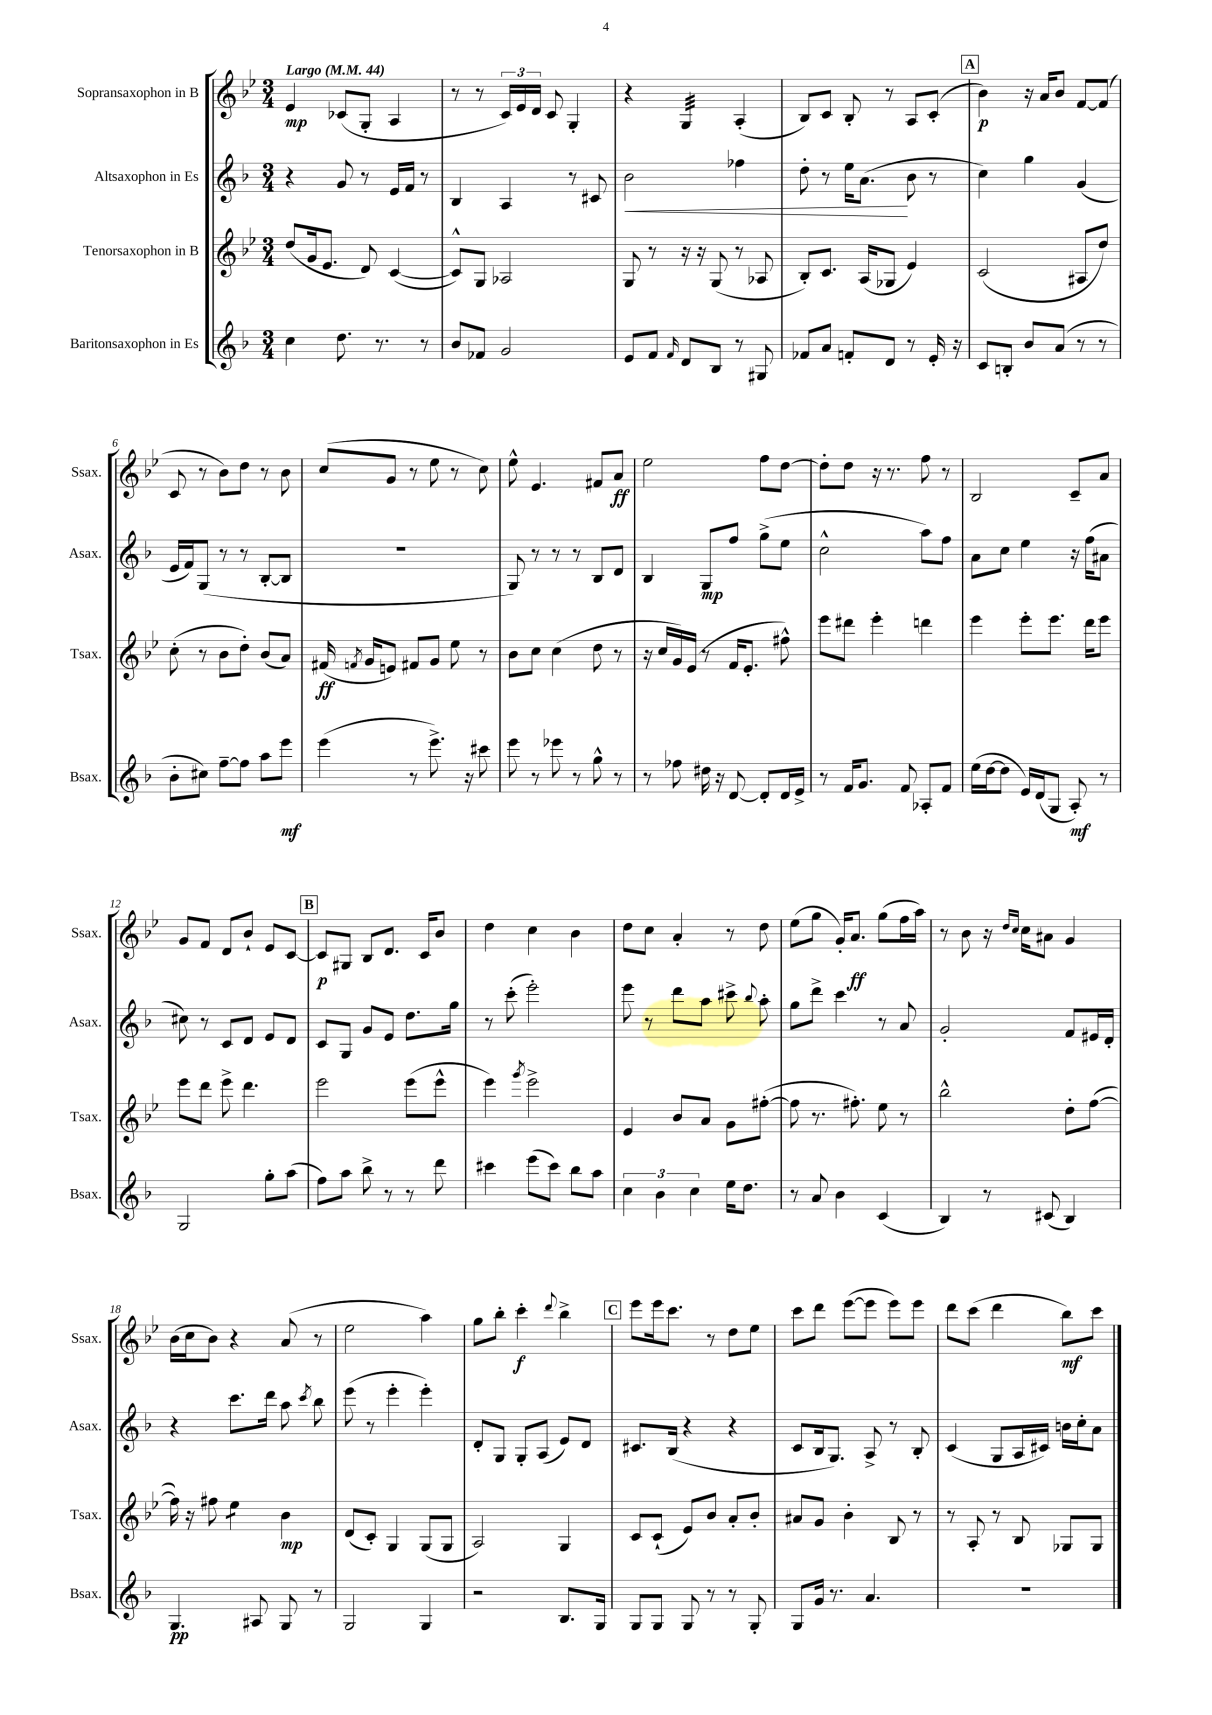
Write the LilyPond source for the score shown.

<<
\new StaffGroup <<
\new Staff = "s0" \with { instrumentName = "Sopransaxophon in B" shortInstrumentName = "Ssax." } {
    \clef treble \key bes \major \numericTimeSignature \time 3/4 \tempo "Largo" 4 = 44
    \autoBeamOff ees'4\mp ces'8[( g8]-. a4 |
    r8 r8 \tuplet 3/2 { c'16[) ees'16 d'16] } c'8 g4-. |
    r4 g4:32 a4-.( |
    bes8[) c'8] bes8-. r8 a8[ c'8]-.( |
    \mark \markup { \box "A" } bes'4\p) r16 a'16[ bes'8] f'8[~ f'8]( |
    c'8 r8 bes'8[) d''8] r8 bes'8 |
    c''8[( g'8] r8 ees''8 r8 c''8) |
    ees''8-^ ees'4. fis'8[ a'8]\ff |
    ees''2 f''8[ d''8]~ |
    d''8[-. d''8] r16 r8. f''8 r8 |
    bes2 c'8[-- a'8] |
    g'8[ f'8] d'8[ bes'8]-! ees'8[ c'8]~ |
    \mark \markup { \box "B" } c'8[\p gis8] bes8[ d'8.] c'16[ bes'8] |
    d''4 c''4 bes'4 |
    d''8[ c''8] a'4-. r8 d''8 |
    ees''8[( g''8] g'16[-.) a'8.]\ff g''8[( f''16 a''16]) |
    r8 bes'8 r16 \grace { d''16[ c''16] } c''16[ ais'8] g'4 |
    bes'16[( c''16 bes'8]) r4 a'8( r8 |
    ees''2 a''4) |
    g''8[ bes''8]-. c'''4-.\f \appoggiatura { d'''8 } bes''4-> |
    \mark \markup { \box "C" } ees'''8[ ees'''16 c'''8.] r8 d''8[ ees''8] |
    c'''8[ d'''8] ees'''8[~( ees'''8] ees'''8[) ees'''8] |
    d'''8[ c'''8]( d'''4 bes''8[\mf) c'''8] \bar "|." |
}
\new Staff = "s1" \with { instrumentName = "Altsaxophon in Es" shortInstrumentName = "Asax." } {
    \clef treble \key f \major \numericTimeSignature \time 3/4
    \autoBeamOff r4 g'8 r8 e'16[ f'16] r8 |
    bes4 a4 r8 cis'8 |
    bes'2\< fes''4 |
    d''8-. r8 e''16[ a'8.]\!( bes'8 r8 |
    \mark \markup { \box "A" } c''4) g''4 g'4( |
    e'16[ f'16) g8]( r8 r8 bes8[~-. bes8] |
    R2. |
    g8) r8 r8 r8 bes8[ d'8] |
    bes4 g8[\mp f''8] g''8[->( e''8] |
    c''2-^ a''8[) f''8] |
    a'8[ c''8] e''4 r16 f''16[( ais'8] |
    cis''8) r8 c'8[ d'8] e'8[ d'8] |
    \mark \markup { \box "B" } c'8[ g8] g'8[ e'8] d''8.[ g''16] |
    r8 c'''8-.( e'''2-.) |
    e'''8 r8 d'''8[ a''8] cis'''8-> \appoggiatura { bes''8 } a''8-. |
    g''8[ d'''8]-> c'''4 r8 a'8 |
    g'2-. f'8[ eis'16 d'16]-. |
    r4 c'''8.[ d'''16] a''8 \acciaccatura { c'''8 } bes''8 |
    e'''8( r8 e'''4-. e'''4-.) |
    d'8[-. g8] g8[-. a8]( e'8[) d'8] |
    \mark \markup { \box "C" } cis'8.[ bes16]( r4 r4 |
    c'8[ bes16 g8.]) a8-> r8 bes8-. |
    c'4( g8[ a16 cis'16]) b'16[ c''16-. a'8] \bar "|." |
}
\new Staff = "s2" \with { instrumentName = "Tenorsaxophon in B" shortInstrumentName = "Tsax." } {
    \clef treble \key bes \major \numericTimeSignature \time 3/4
    \autoBeamOff d''8[( g'16 ees'8.] d'8) c'4~( |
    c'8[-^) g8] aes2 |
    g8 r8 r16 r16 g8( r8 aes8 |
    bes8[-.) c'8.] a16[( ges8] ees'4) |
    \mark \markup { \box "A" } c'2( ais8[ d''8]) |
    c''8-.( r8 bes'8[ d''8]-.) bes'8[( a'8]) |
    fis'16\ff( \acciaccatura { f'8 } g'16[ e'8]) fis'8[ g'8] ees''8 r8 |
    bes'8[ c''8] c''4( d''8 r8 |
    r16 c''16[ g'16) ees'16]( r8 f'16[ ees'8.]-. fis''8-^) |
    ees'''8[ dis'''8] ees'''4-. d'''4 |
    ees'''4 ees'''8[-. ees'''8.] d'''16[ ees'''8] |
    ees'''8[ d'''8] ees'''8-> d'''4. |
    \mark \markup { \box "B" } ees'''2 ees'''8[( ees'''8]-^ |
    ees'''4) \acciaccatura { g'''8 } ees'''2-> |
    ees'4 bes'8[ a'8] g'8[ fis''8]~-.( |
    fis''8 r8. fis''8.-.) ees''8 r8 |
    bes''2-^ d''8[-. f''8]~( |
    f''16) r16 fis''8 ees''4:8 bes'4\mp |
    d'8[( c'8]-.) g4 g8[( g8] |
    a2) g4 |
    \mark \markup { \box "C" } c'8[ c'8]-!( ees'8[) bes'8] a'8[-. bes'8]-. |
    ais'8[ g'8] bes'4-. bes8 r8 |
    r8 a8-. r8 bes8 ges8[ ges8] \bar "|." |
}
\new Staff = "s3" \with { instrumentName = "Baritonsaxophon in Es" shortInstrumentName = "Bsax." } {
    \clef treble \key f \major \numericTimeSignature \time 3/4
    \autoBeamOff c''4 d''8. r8. r8 |
    bes'8[ fes'8] g'2 |
    e'8[ f'8] \grace { f'16 } d'8[ bes8] r8 gis8 |
    fes'8[ a'8] f'8[-. d'8] r8 e'16-. r16 |
    \mark \markup { \box "A" } c'8[ b8]-. bes'8[ a'8]( r8 r8 |
    bes'8[-. cis''8]) f''8[~-- f''8] a''8[ e'''8]\mf |
    e'''4( r8 e'''8.->) r16 cis'''8 |
    e'''8 r8 ees'''8 r8 g''8-^ r8 |
    r8 fes''8 dis''16 r16 d'8~ d'8[-. d'16 e'16]-> |
    r8 f'16[ g'8.] f'8 aes8[-. f'8] |
    e''16[( d''16~ d''8] e'16[) d'16( g8] a8-.\mf) r8 |
    g2 g''8[-. a''8]( |
    \mark \markup { \box "B" } f''8[) a''8] bes''8-> r8 r8 d'''8 |
    cis'''4 e'''8[( cis'''8]) bes''8[ a''8] |
    \tuplet 3/2 { c''4 bes'4 c''4 } e''16[ d''8.] |
    r8 a'8 bes'4 c'4( |
    bes4) r8 cis'8( bes4) |
    g4.\pp ais8 g8 r8 |
    g2 g4 |
    r2 bes8.[ g16] |
    \mark \markup { \box "C" } g8[ g8] g8 r8 r8 g8-. |
    g8[ g'16] r8. a'4. |
    R2. \bar "|." |
}
>>
>>
